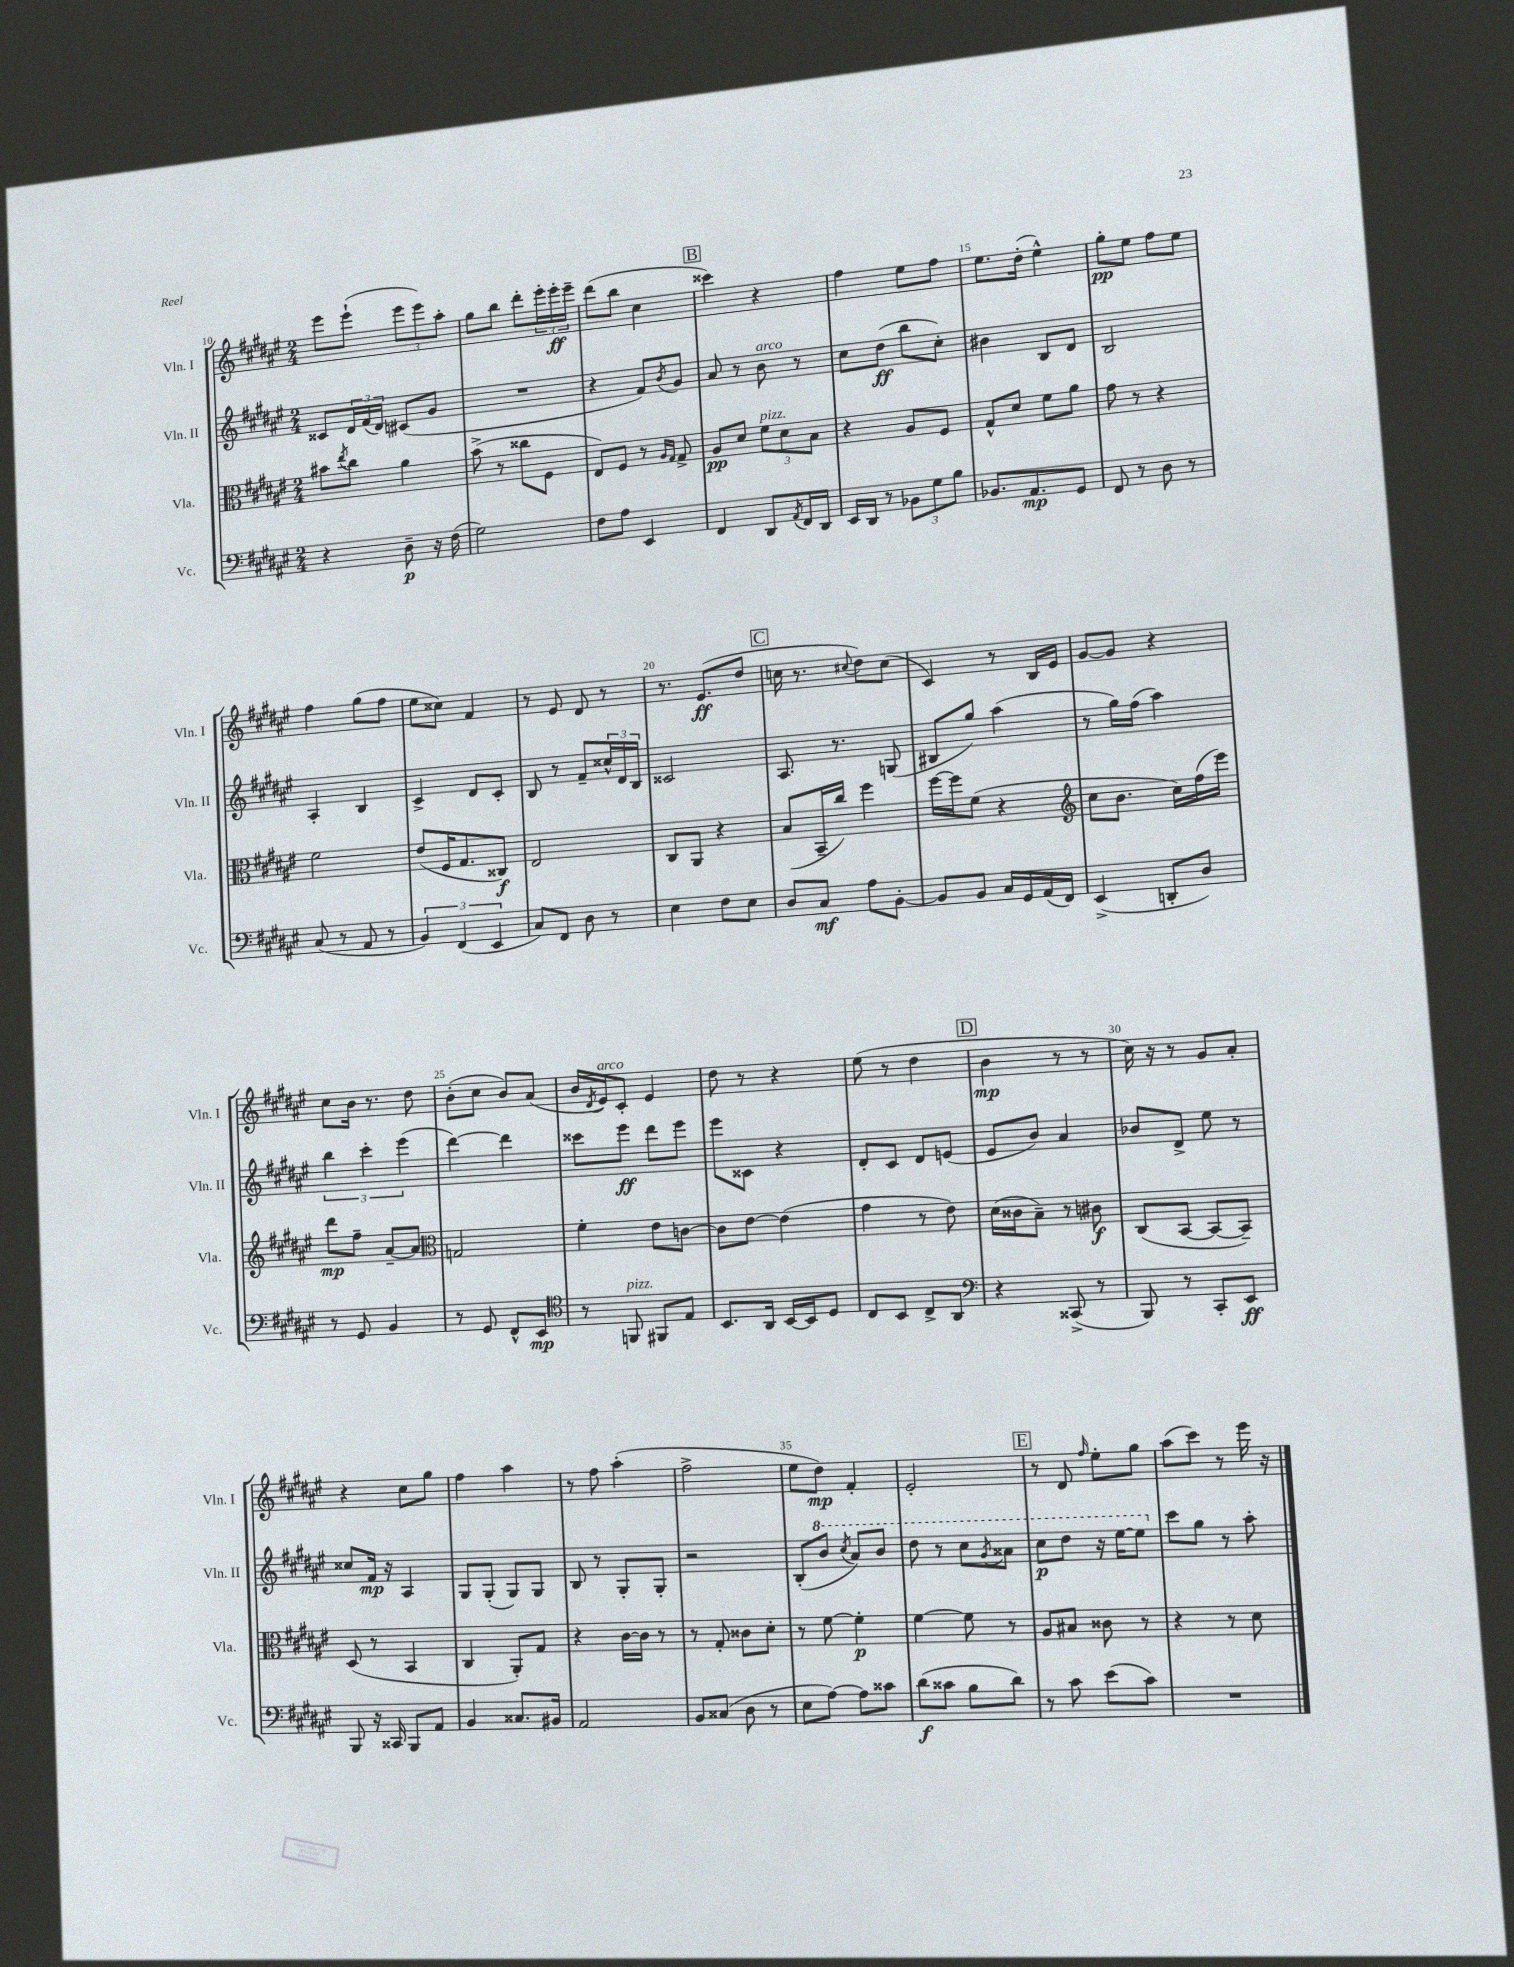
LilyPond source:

<<
\new StaffGroup <<
\new Staff = "s0" \with { instrumentName = "Vln. I" shortInstrumentName = "Vln. I" } {
    \clef treble \key fis \major \numericTimeSignature \time 2/4
    eis'''8 eis'''8-!( \tuplet 3/2 { eis'''8 eis'''8) ais''8-. } |
    gis''8 b''8 dis'''8-. \tuplet 3/2 { eis'''16-. eis'''16-.\ff eis'''16-- } |
    dis'''8( b''8 cis''4 |
    \mark \markup { \box "B" } cisis'''4) r4 |
    fis''4 eis''8 fis''8 |
    eis''8. dis''16-.( eis''4-^) |
    gis''8-.\pp eis''8 fis''8 eis''8 |
    fis''4 gis''8( fis''8 |
    eis''8 cisis''8) fis'4 |
    r8 eis'8 dis'8 r8 |
    r8. eis'8.\ff( dis''8 |
    \mark \markup { \box "C" } c''16 r8. \appoggiatura { cis''8 } dis''8) cis''8( |
    cis'4) r8 b16 eis'16 |
    gis'8~ gis'8 r4 |
    cis''8 b'16 r8. dis''8 |
    b'8-.( cis''8 b'8) ais'8( |
    b'16 \acciaccatura { dis'8 } eis'16^\markup { \italic "arco" }) cis'8-. eis'4 |
    dis''8 r8 r4 |
    eis''8( r8 dis''4 |
    \mark \markup { \box "D" } b'4\mp r8 r8 |
    cis''16) r16 r8 gis'8 ais'8-. |
    r4 cis''8 gis''8 |
    fis''4 ais''4 |
    r8 fis''8 ais''4-.( |
    fis''2-> |
    eis''8 dis''8\mp) fis'4-. |
    eis'2-. |
    \mark \markup { \box "E" } r8 dis'8 \grace { fis''16 } eis''8-. gis''8 |
    ais''8( cis'''8) r8 eis'''16 r16 \bar "|." |
}
\new Staff = "s1" \with { instrumentName = "Vln. II" shortInstrumentName = "Vln. II" } {
    \clef treble \key fis \major \numericTimeSignature \time 2/4
    cisis'8 \tuplet 3/2 { dis'16 fis'16( dis'16) } cis'8( gis'8 |
    R2 |
    r4 fis'8) \acciaccatura { b'8 } gis'8 |
    \mark \markup { \box "B" } ais'8 r8 b'8^\markup { \italic "arco" } r8 |
    cis''8 dis''8\ff( b''8 cis''8-.) |
    bis'4 b8 dis'8 |
    b2 |
    ais4-. b4 |
    cis'4-> dis'8 cis'8-. |
    b8 r8 fis'8-- \tuplet 3/2 { cisis''16-^ dis'16 b16 } |
    cisis'2 |
    \mark \markup { \box "C" } ais8. r8. g8( |
    bis8 gis''8) ais''4( |
    r8 gis''16) fis''16( ais''4) |
    \tuplet 3/2 { b''4 cis'''4-. eis'''4( } |
    dis'''4~) dis'''4 |
    cisis'''8 eis'''8\ff dis'''8 eis'''8 |
    eis'''8 cisis'8 r4 |
    dis'8-. cis'8 dis'8 e'8( |
    \mark \markup { \box "D" } eis'8 b'8) ais'4 |
    bes'8 dis'8-> eis''8 r8 |
    cisis''8 fis'16\mp r16 ais4 |
    gis8 gis8-.( gis8) gis8 |
    b8 r8 gis8-. gis8-. |
    r2 |
    b8-.( \ottava #1 b''8 \acciaccatura { cis'''8 } ais''8) b''8 |
    dis'''8 r8 cis'''8 \acciaccatura { gis''8 } aisis''8 |
    \mark \markup { \box "E" } cis'''8\p dis'''8 r16 eis'''16~ eis'''8 \ottava #0 |
    cis'''8 gis''8 r8 ais''8-. \bar "|." |
}
\new Staff = "s2" \with { instrumentName = "Vla." shortInstrumentName = "Vla." } {
    \clef alto \key fis \major \numericTimeSignature \time 2/4
    bis'8 \acciaccatura { eis''8 } cis''8 ais'4 |
    b'8->( r8 cisis''8 fis8 |
    eis8) fis8 r8 \grace { ais16 gis16 } gis8-> |
    \mark \markup { \box "B" } ais8\pp dis'8 \tuplet 3/2 { fis'8^\markup { \italic "pizz." } dis'8 b8 } |
    r4 ais8 fis8 |
    gis8-^ dis'8 fis'8 ais'8 |
    gis'8 r8 r4 |
    fis'2 |
    eis'8( fis16 gis8. cisis8\f) |
    eis2 |
    cis8 ais,8 r4 |
    \mark \markup { \box "C" } b8( b,16-- cis''16) fis''4 |
    fis''16~ fis''16 fis'8( r4 |
    \clef treble cis''8 b'8. cis''16) fis''16( eis'''16) |
    dis'''8\mp fis''8-- ais'8~-- ais'8 |
    \clef alto g2 |
    fis'4-. eis'8 c'8~ |
    c'8 eis'8~ eis'4( |
    gis'4 r8 eis'8) |
    \mark \markup { \box "D" } dis'16( cisis'16 b8--) r8 cis'8\f |
    cis8( b,8~ b,8~ b,8--) |
    dis8( r8 b,4 |
    cis4 ais,8-.) gis8 |
    r4 cis'16~ cis'16 r8 |
    r8 gis8-. cisis'8 dis'8-. |
    r8 fis'8~ fis'4-.\p |
    fis'4~ fis'8 r8 |
    \mark \markup { \box "E" } ais8 bis8 cisis'8 r8 |
    r4 r8 dis'8 \bar "|." |
}
\new Staff = "s3" \with { instrumentName = "Vc." shortInstrumentName = "Vc." } {
    \clef bass \key fis \major \numericTimeSignature \time 2/4
    r4 dis8--\p r16 fis16( |
    gis2) |
    fis8 ais8 eis,4 |
    \mark \markup { \box "B" } fis,4 dis,8 \acciaccatura { ais,8 } fis,16 dis,16 |
    eis,16 dis,16 r8 \tuplet 3/2 { bes,8 gis8 b8 } |
    bes,8. ais,8.\mp gis,8 |
    fis,8 r8 dis8 r8 |
    cis8( r8 ais,8 r8 |
    \tuplet 3/2 { b,4) fis,4( eis,4 } |
    cis8) fis,8 dis8 r8 |
    eis4 fis8 eis8 |
    \mark \markup { \box "C" } dis8 cis8\mf ais8 b,8~-. |
    b,8 b,8 cis16 gis,16 ais,16( fis,16) |
    eis,4->( d,8-. dis8) |
    r8 gis,8 b,4 |
    r8 gis,8 fis,8-^ eis,8\mp |
    \clef tenor r8 f,8^\markup { \italic "pizz." } fis,8 eis8 |
    b,8. ais,16 b,16~ b,16 dis8 |
    cis8 b,8 cis8-> ais,8 |
    \mark \markup { \box "D" } \clef bass r4 cisis,8->( r8 |
    b,,8) r8 cis,8-. eis,8\ff |
    b,,8 r16 cisis,16 b,,8 ais,8 |
    b,4 cisis8. bis,16 |
    ais,2 |
    b,8 cisis8( dis8 r8 |
    eis8 ais8~) ais8 cisis'8 |
    dis'8\f( cisis'8 b8 dis'8) |
    \mark \markup { \box "E" } r8 cis'8 eis'8( cis'8) |
    R2 \bar "|." |
}
>>
>>
\layout { \context { \Score currentBarNumber = #10 \override BarNumber.break-visibility = ##(#f #t #t) barNumberVisibility = #(every-nth-bar-number-visible 5) } }
